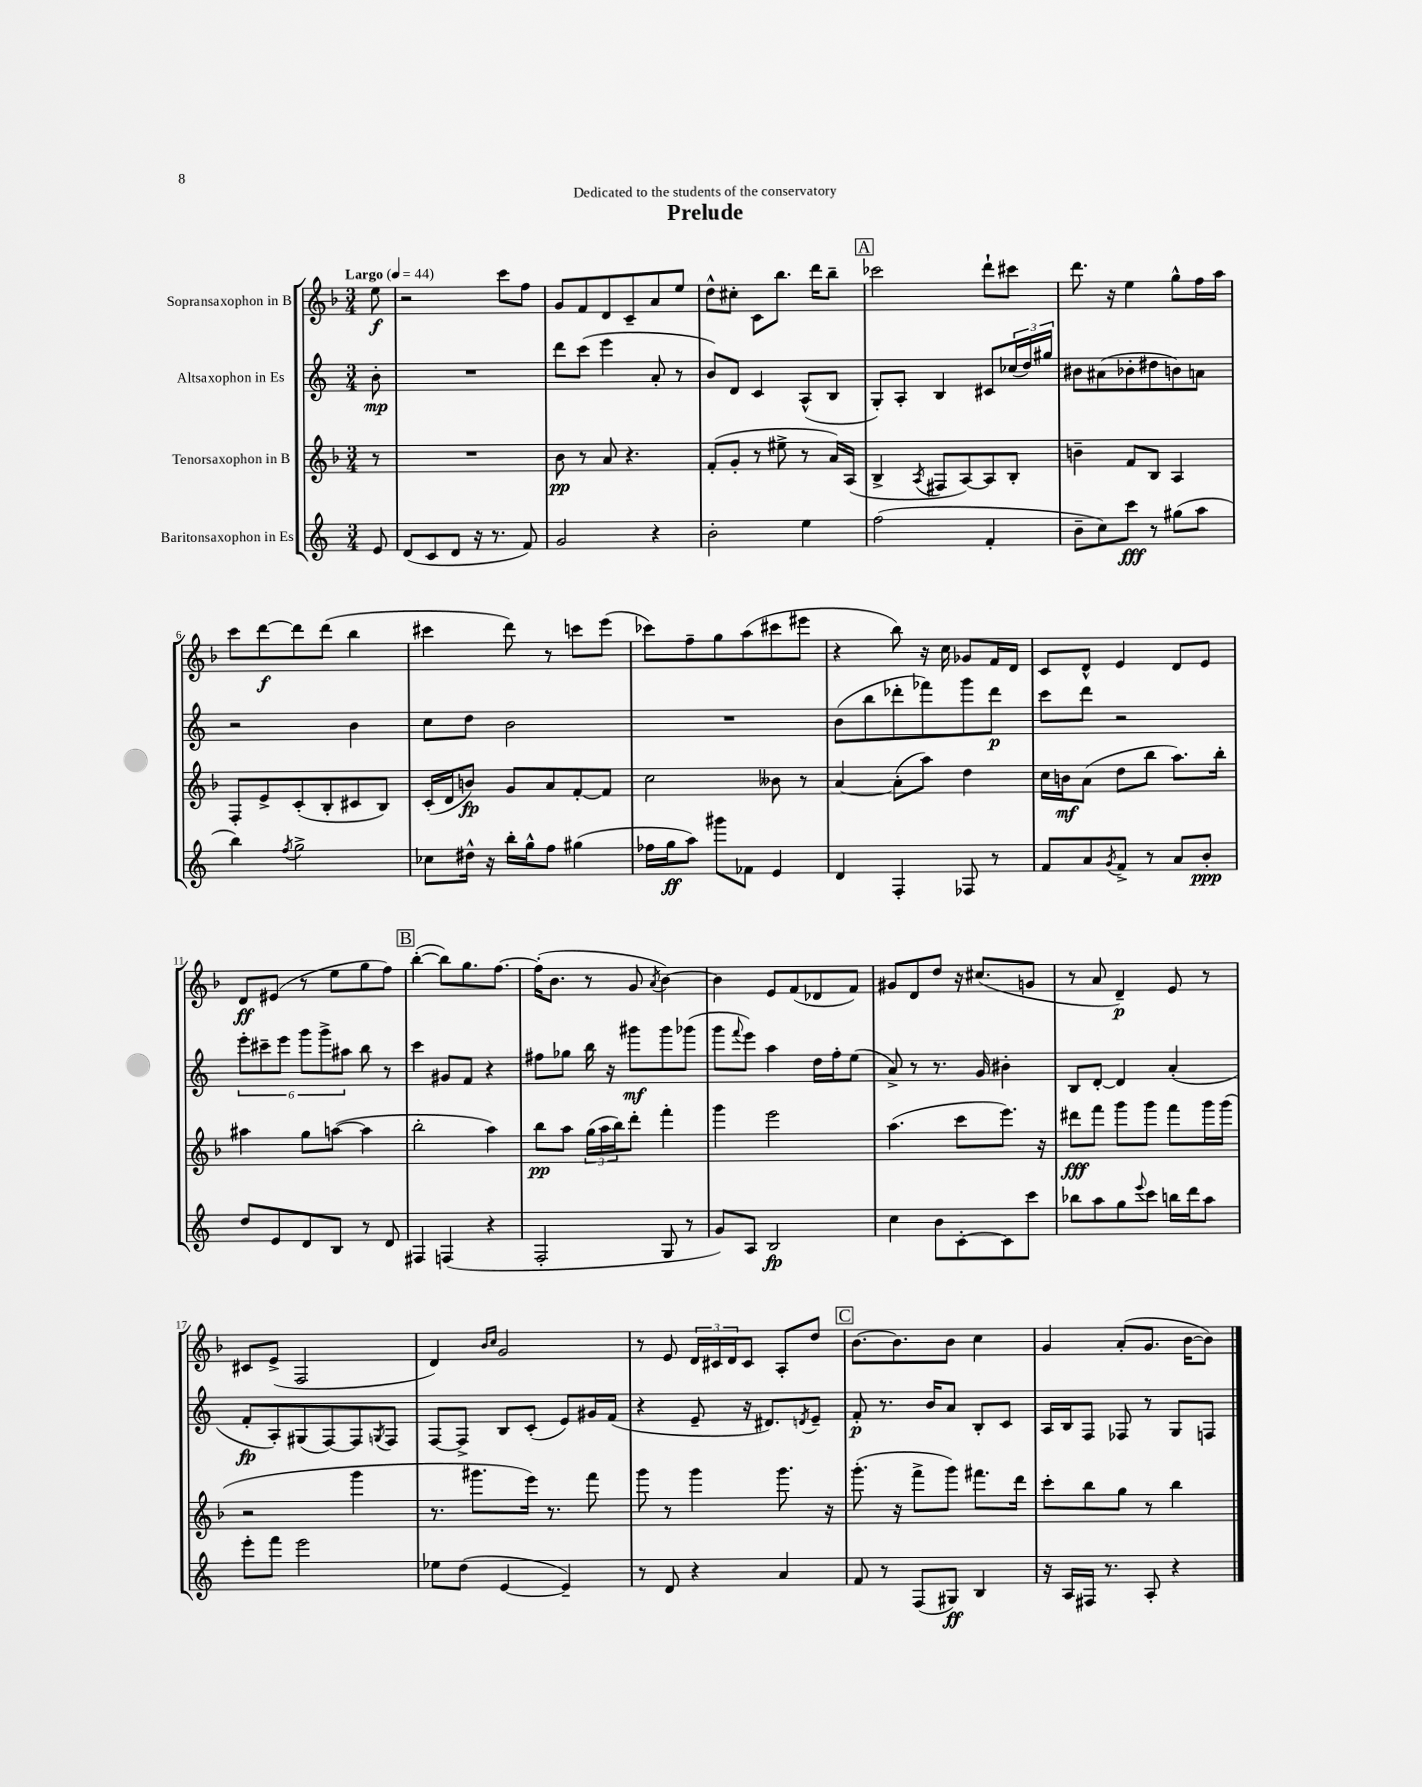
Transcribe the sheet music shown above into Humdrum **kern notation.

**kern	**kern	**kern	**kern
*staff4	*staff3	*staff2	*staff1
*clefG2	*clefG2	*clefG2	*clefG2
*k[]	*k[b-]	*k[]	*k[b-]
*M3/4	*M3/4	*M3/4	*M3/4
*MM44	*MM44	*MM44	*MM44
8e	8r	8b'	8ee
=	=	=	=
(8d	2.r	2.r	2r
8c	.	.	.
8d	.	.	.
16r	.	.	.
8.r	.	.	.
.	.	.	8ccc
8f)	.	.	8ff
=	=	=	=
2g	8b-	8ddd	8g
.	8r	(8ccc	8f
.	8a	4eee	8d
.	4.r	.	8c~
4r	.	8a'	8a
.	.	8r	8ee
=	=	=	=
2b'	(8f'	8b)	8dd^^
.	8g'	8d	8cc#'
.	8r	4c	8c
.	8ee#^	.	8.bb-
4ee	8r	(8A^^	.
.	.	.	16ddd
.	16a)	8B	8bb-~
.	(16A	.	.
=	=	=	=
(2ff	4B-^	8G')	2ccc-
.	.	8A'	.
.	8qA	.	.
.	8F#	4B	.
.	[8A)	.	.
4f'	8A]	8c#	8ddd`
.	8B-'	(24cc-	8ccc#
.	.	24dd)	.
.	.	24gg#	.
=	=	=	=
8b~	4b~	8b#	8.ddd
8cc)	.	(8a#	.
.	.	.	16r
8ccc	8f	8b-'	4ee
8r	8B-	8dd#	.
(8gg#	4A	8b)	8gg^^
8aa	.	8a	16ff
.	.	.	16aa
=	=	=	=
4bb)	8F'	2r	8ccc
.	8e^	.	[8ddd
8qff	.	.	.
2gg^	(8c'	.	8ddd]
.	8B-'	.	(8ddd
.	8c#	4b	4bb-
.	8B-)	.	.
=	=	=	=
8cc-	(16c'	8cc	4ccc#
.	16d	.	.
16dd#^^	8b)	8dd	.
16r	.	.	.
16bb'	8g	2b	8ddd)
16gg^^	.	.	.
8ff	8a	.	8r
(4gg#	[8f'	.	8ccc
.	8f]	.	(8eee
=	=	=	=
16ff-	2cc	2.r	8ccc-)
16gg	.	.	.
8aa)	.	.	8ff~
8ggg#	.	.	8gg
8f-	.	.	(8aa
4e	8b--	.	8ccc#
.	8r	.	8eee#
=	=	=	=
4d	[4a	(8b	4r
.	.	8bb	.
4F'	(8a']	8ddd-'	8bb-)
.	8aa)	8fff-)	16r
.	.	.	16cc
8F-	4dd	8ggg	8g-
8r	.	8ddd-	16f
.	.	.	16d
=	=	=	=
8f	16cc	8ccc	8c
.	16b	.	.
8a	(8a	8ddd	8d^^
8qg	.	.	.
8f^	8dd	2r	4e
8r	8bb-	.	.
8a	8.aa)	.	8d
8b'	.	.	8e
.	16bb-'	.	.
=	=	=	=
8dd	4aa#	12eee'	8d
.	.	12ccc#~	.
8e	.	.	(8e#
.	.	12eee	.
8d	8gg	12ggg	8r
.	.	12ggg^	.
8B	([8aa	.	8ee
.	.	12aa#	.
8r	4aa]	8bb	8gg
8d	.	8r	8ff)
=	=	=	=
4F#	2bb-'	4ccc	([4bb-'
(4F	.	8g#	8bb-])
.	.	8f	8.gg
4r	4aa)	4r	.
.	.	.	[8.ff
=	=	=	=
2F'	8bb-	8ff#	(16ff']
.	.	.	8.b-
.	8aa	8gg-	.
.	(24gg	16bb	8r
.	24aa	.	.
.	.	16r	.
.	24bb-)	.	.
.	8ddd'	8ggg#	8g
.	.	.	8qa
8G	4fff'	8ggg#	[4b-)
8r	.	(8ggg-	.
=	=	=	=
8g)	4ggg	8ggg	4b-]
.	.	8qqfff	.
8A	.	8eee)	.
2B	2eee	4aa	8e
.	.	.	(8f
.	.	16dd	8d-
.	.	16ff'	.
.	.	(8ee	8f)
=	=	=	=
4cc	(4.aa	8a^)	8g#
.	.	8r	8d
8b	.	8.r	8dd
[8c'	8ccc	.	16r
.	.	16g	(8.cc#
8c]	8.eee)	4b#'	.
8ccc	.	.	8g
.	16r	.	.
=	=	=	=
8bb-	8ddd#	8B	8r
8aa	8fff	[8d'	8a
8gg	8ggg	4d]	4d~)
8qqeee	.	.	.
8ccc	8ggg	.	.
16bb	8fff	(4a'	8e
16ddd	.	.	.
8aa	16ggg	.	8r
.	(16ggg	.	.
=	=	=	=
8eee'	2r	8f'	8c#
8fff	.	8A')	(8e^
2eee	.	(8G#	2F
.	.	[8F)	.
.	4ggg	8F]	.
.	.	8qG	.
.	.	8F	.
=	=	=	=
8ee-	8.r	[8F	4d)
(8dd	.	8F^]	.
.	8.ggg#	.	.
.	.	.	16qqb-
.	.	.	16qqcc
[4e	.	8B	2g
.	16eee)	(8c'	.
.	8.r	.	.
4e~])	.	8e)	.
.	8fff	16g#	.
.	.	(16f	.
=	=	=	=
8r	8ggg	4r	8r
8d	8r	.	8e
4r	4ggg	8e~	24d
.	.	.	24c#
.	.	.	24d
.	.	16r	8c#
.	.	8.d#)	.
4a	8.ggg	.	8A'
.	.	8qd	.
.	.	8e~	8dd
.	16r	.	.
=	=	=	=
8f	(8.ggg'	8f'	[8.b-
8r	.	8.r	.
.	16r	.	8.b-]
(8F	8fff^	.	.
.	.	16b	.
8G#)	8ggg)	8a	8b-
4B	8.fff#	8B'	4cc
.	.	8c	.
.	16ddd	.	.
=	=	=	=
16r	8ccc'	16A	4g
16A	.	16B	.
16F#	8bb-	8F	.
8.r	.	.	.
.	8gg	8F-	(8a'
8A'	8r	8r	8.g
4r	4bb-	8G	.
.	.	.	[16b-
.	.	8F	8b-])
==	==	==	==
*-	*-	*-	*-
